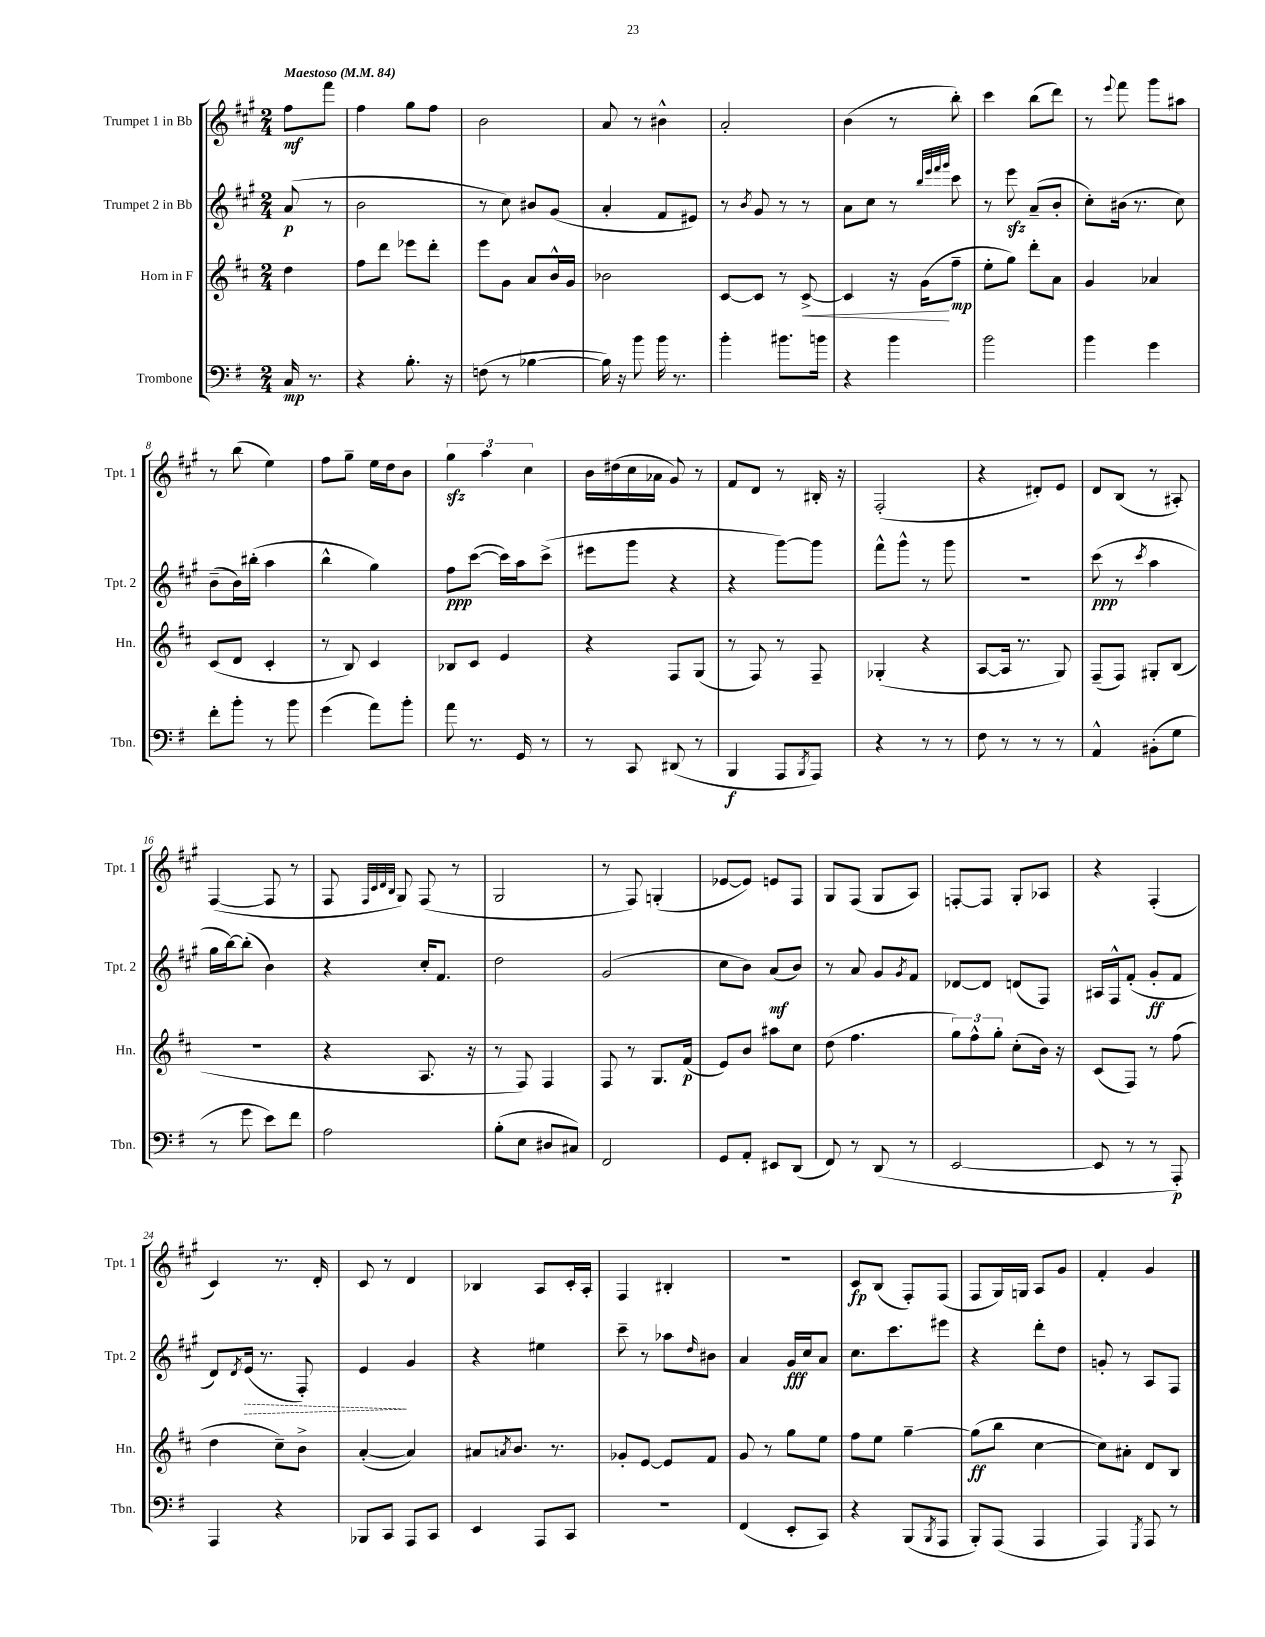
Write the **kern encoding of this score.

**kern	**kern	**kern	**kern
*staff4	*staff3	*staff2	*staff1
*clefF4	*clefG2	*clefG2	*clefG2
*k[f#]	*k[f#c#]	*k[f#c#g#]	*k[f#c#g#]
*M2/4	*M2/4	*M2/4	*M2/4
*MM84	*MM84	*MM84	*MM84
16C	4dd	(8a	8ff#
8.r	.	.	.
.	.	8r	8fff#
=	=	=	=
4r	8ff#	2b	4ff#
.	8ddd	.	.
8.B'	8eee-	.	8gg#
.	8ddd'	.	8ff#
16r	.	.	.
=	=	=	=
(8F	8eee	8r	2b
8r	8g	8cc#)	.
[4B-	8a	8b#	.
.	16b^^	(8g#	.
.	16g	.	.
=	=	=	=
16B-])	2b-	4a'	8a
16r	.	.	.
8b	.	.	8r
16b	.	8f#	4b#^^
8.r	.	.	.
.	.	8e#)	.
=	=	=	=
4b'	[8c#	8r	2a'
.	.	8qb	.
.	8c#]	8g#	.
8.b#	8r	8r	.
.	[8c#^	8r	.
16b	.	.	.
=	=	=	=
4r	4c#]	8a	(4b
.	.	8cc#	.
4b	16r	8r	8r
.	(16g	.	.
.	.	32qqbb	.
.	.	32qqeee	.
.	.	32qqfff#	.
.	.	32qqggg#	.
.	8ff#~	8ccc#	8bb')
=	=	=	=
2b	8ee'	8r	4ccc#
.	8gg)	8eee	.
.	8ddd'	(8a~	(8bb
.	8a	8b'	8ddd)
=	=	=	=
4b	4g	8cc#')	8r
.	.	.	8qqeee
.	.	(16b#	8fff#
.	.	8.r	.
4g	4a-	.	8ggg#
.	.	8cc#)	8aa#
=	=	=	=
8f#'	(8c#	(8b~	8r
8b'	8d	16b)	(8bb
.	.	(16bb#'	.
8r	4c#'	4aa	4ee)
8b	.	.	.
=	=	=	=
(4g	8r	4bb^^	8ff#
.	8B)	.	8gg#~
8a)	4c#	4gg#)	16ee
.	.	.	16dd
8b'	.	.	8b
=	=	=	=
8a	8B-	8ff#	6gg#
8.r	8c#	([8ccc#	.
.	.	.	6aa
.	4e	16ccc#])	.
16GG	.	16aa	.
.	.	.	6cc#
8r	.	(8ccc#^	.
=	=	=	=
8r	4r	8eee#	16b
.	.	.	(16dd#
8CC	.	8ggg#	16cc#
.	.	.	16a-
(8DD#	8F#	4r	8g#)
8r	(8G	.	8r
=	=	=	=
4BBB	8r	4r	8f#
.	8F#)	.	8d
8AAA	8r	[8ggg#)	8r
8qBBB	.	.	.
8AAA)	8F#~	8ggg#]	16B#'
.	.	.	16r
=	=	=	=
4r	(4G-'	8fff#^^	(2F#'
.	.	8ggg#^^	.
8r	4r	8r	.
8r	.	8ggg#	.
=	=	=	=
8F#	[8A	2r	4r
8r	16A]	.	.
.	8.r	.	.
8r	.	.	8d#')
8r	8G)	.	8e
=	=	=	=
4AA^^	(8F#~	(8ccc#	8d
.	8F#)	8r	(8B
.	.	8qccc#	.
(8BB#'	8G#'	4aa	8r
8G	(8B	.	8A#')
=	=	=	=
8r	2r	16gg#	([4F#
.	.	[16bb)	.
8g	.	(8bb']	.
8e)	.	4b)	8F#]
8f#	.	.	8r
=	=	=	=
2A	4r	4r	8F#
.	.	.	32qqF#
.	.	.	32qqc#
.	.	.	32qqd
.	.	.	32qqB
.	.	.	8G#)
.	8.A	16cc#'	(8F#
.	.	8.f#	.
.	.	.	8r
.	16r	.	.
=	=	=	=
(8B'	8r	2dd	2G#
8E	8F#)	.	.
8D#	4F#	.	.
8C#)	.	.	.
=	=	=	=
2FF#	8F#	(2g#	8r
.	8r	.	8F#)
.	8.G	.	(4G'
.	(16f#	.	.
=	=	=	=
8GG	8e)	8cc#	[8e-
8AA'	8b	8b)	8e-])
8EE#	8aa#	(8a	8e
(8DD	8cc#	8b)	8F#
=	=	=	=
8FF#)	(8dd	8r	8G#
8r	4.ff#	8a	(8F#
(8DD	.	8g#	8G#
.	.	8qg#	.
8r	.	8f#	8A)
=	=	=	=
[2EE	12gg)	[8d-	[8F'
.	12ff#^^	.	.
.	.	8d-]	8F]
.	12gg'	.	.
.	(8cc#'	(8d	8G#'
.	16b)	8F#)	8A-
.	16r	.	.
=	=	=	=
8EE]	(8c#	16A#	4r
.	.	16F#^^	.
8r	8F#)	(8f#'	.
8r	8r	8g#'	(4F#'
8AAA')	(8ff#	8f#	.
=	=	=	=
4AAA	4dd	8d)	4c#)
.	.	8qd	.
.	.	(16e	.
.	.	8.r	.
4r	8cc#~)	.	8.r
.	8b^	8F#')	.
.	.	.	16d'
=	=	=	=
8BBB-	([4a'	4e	8c#
8CC	.	.	8r
8AAA	4a])	4g#	4d
8CC	.	.	.
=	=	=	=
4EE	8a#	4r	4B-
.	8qa	.	.
.	8.b	.	.
8AAA	.	4ee#	8A
.	8.r	.	.
8CC	.	.	16c#'
.	.	.	16A'
=	=	=	=
2r	8g-'	8ccc#~	4F#
.	[8e	8r	.
.	8e]	8aa-	4B#'
.	.	16qqdd	.
.	8f#	8b#	.
=	=	=	=
(4FF#	8g	4a	2r
.	8r	.	.
8EE'	8gg	16g#	.
.	.	16cc#	.
8CC)	8ee	8a	.
=	=	=	=
4r	8ff#	8.cc#	8c#
.	8ee	.	(8B
.	.	8.ccc#	.
(8BBB	[4gg~	.	8F#')
8qBBB	.	.	.
8AAA	.	8eee#	(8F#
=	=	=	=
8BBB')	(8gg]	4r	8F#
(8AAA	8bb	.	16G#)
.	.	.	16G
4AAA	[4cc#	8ddd'	8A
.	.	8dd	8g#
=	=	=	=
4AAA)	8cc#])	8g'	4f#'
.	8a#'	8r	.
8qGGG	.	.	.
8AAA	8d	8A	4g#
8r	8B	8F#	.
==	==	==	==
*-	*-	*-	*-
